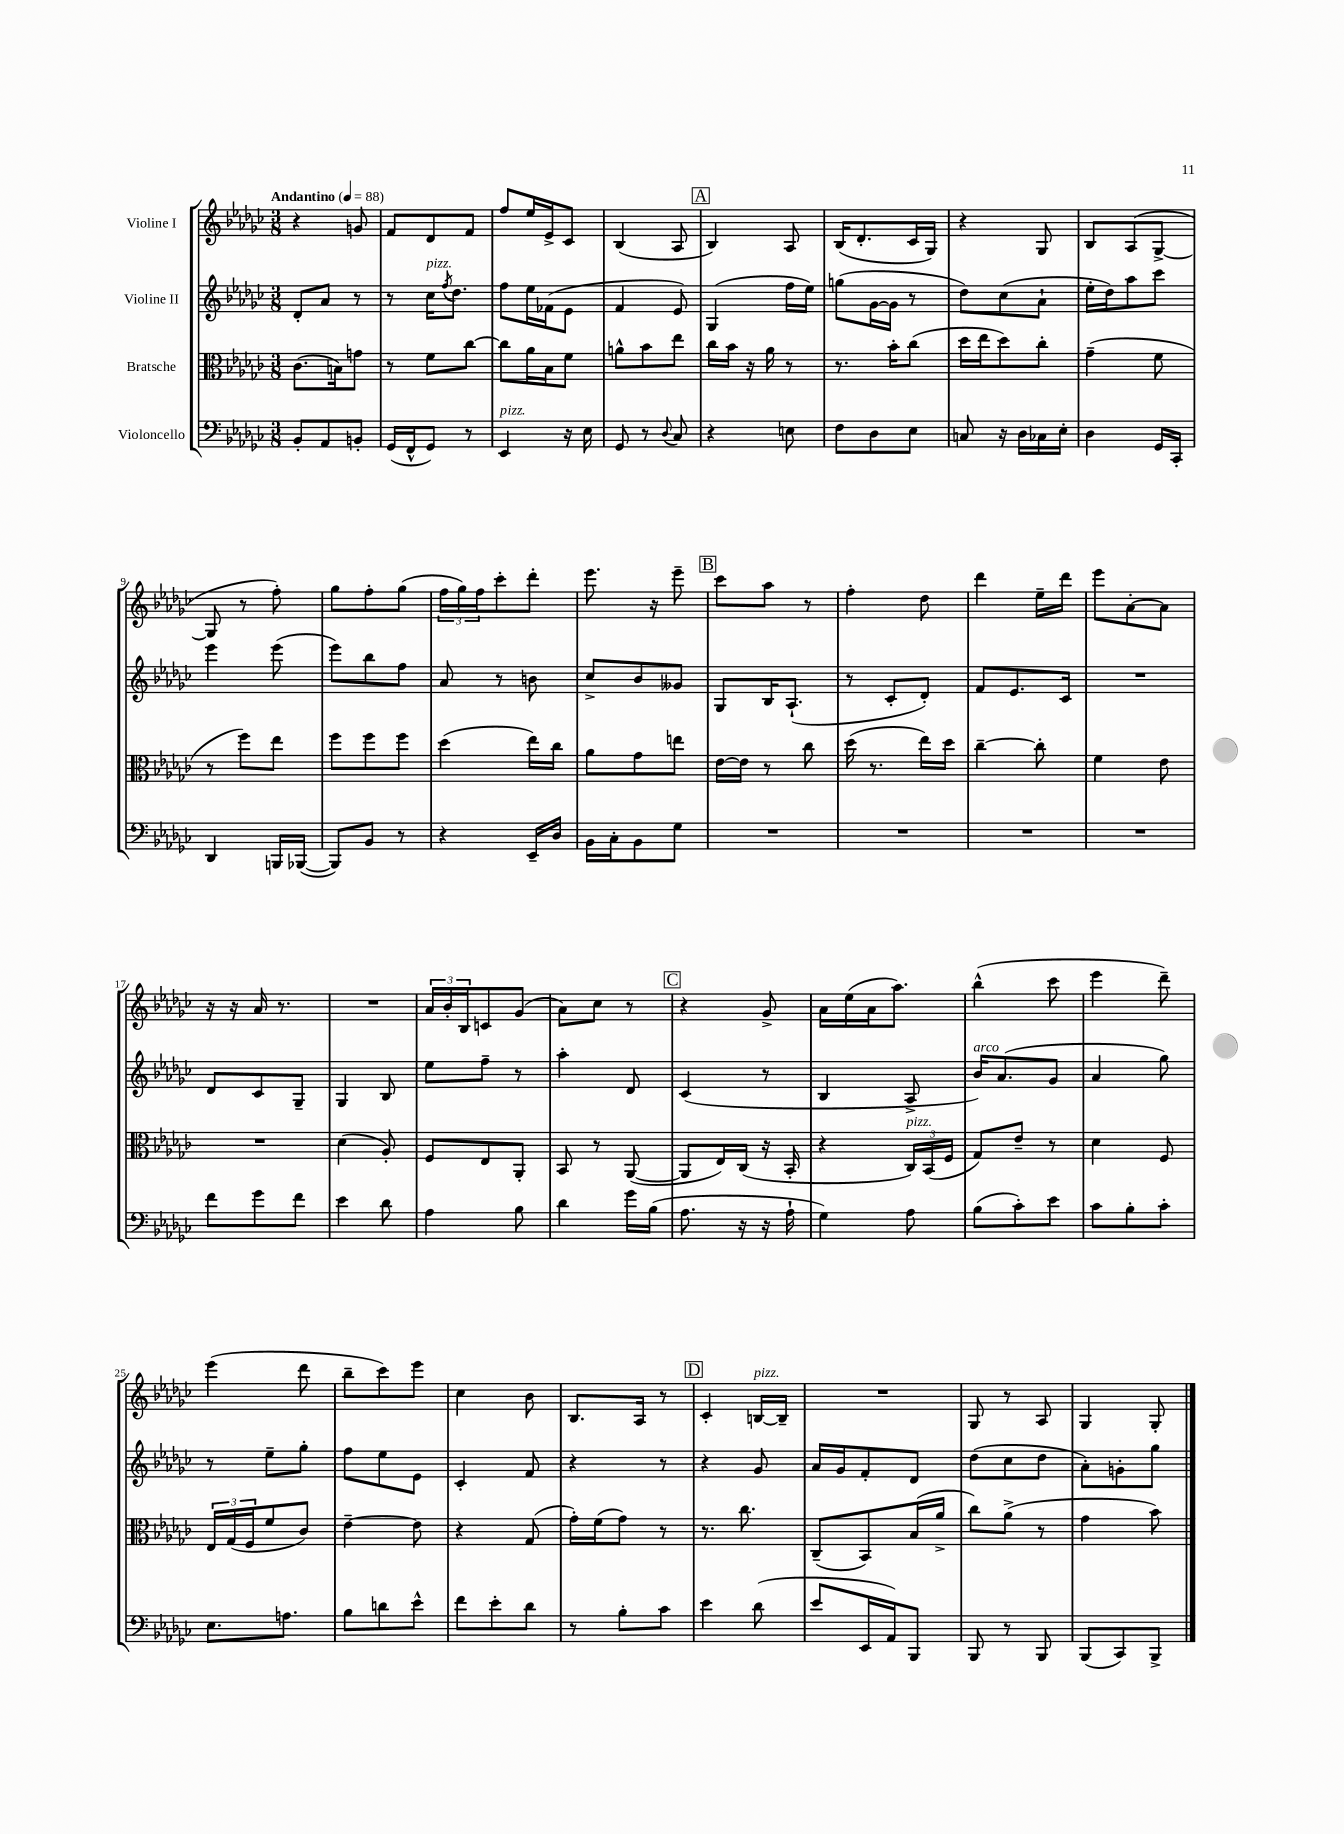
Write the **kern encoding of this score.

**kern	**kern	**kern	**kern
*part4	*part3	*part2	*part1
*staff4	*staff3	*staff2	*staff1
*I"Violoncello	*I"Bratsche	*I"Violine II	*I"Violine I
*clefF4	*clefC3	*clefG2	*clefG2
*k[b-e-a-d-g-c-]	*k[b-e-a-d-g-c-]	*k[b-e-a-d-g-c-]	*k[b-e-a-d-g-c-]
*M3/8	*M3/8	*M3/8	*M3/8
*MM88	*MM88	*MM88	*MM88
=1	=1	=1	=1
!	!	!	!LO:TX:a:B:t=Andantino
8BB-'/L	(8.c-\L	8d-'/L	4r
8AA-/	.	8a-/J	.
.	16Bn\k)	.	.
8BBn'/J	8gn\J	8r	8gn/
=2	=2	=2	=2
(16GG-/LL	8r	8r	8f/L
16FF^^/J	.	.	.
!	!	!LO:TX:a:i:t=pizz.	!
8GG-/J)	8f\L	16cc-\KL	8d-/
.	.	8qff/	.
.	.	8.dd-\J	.
8r	[8cc-\J	.	8f/J
=3	=3	=3	=3
!LO:TX:a:i:t=pizz.	!	!	!
4EE-/	8cc-\L]	8ff\L	8ff/L
.	16a-\L	16ee-\L	16ee-/L
.	16B-\J	(16f-X\J	16e-^/J
16r	8f\J	8e-\J	8c-/J
16E-\	.	.	.
=4	=4	=4	=4
8GG-/	8an^^\L	4f/	(4B-/
8r	8b-\	.	.
8qqD-/	.	.	.
8C-/	8ee-\J	8e-/)	8A-/
!!LO:REH:place=s1:t=A
=5	=5	=5	=5
4r	16cc-\LL	(4G-/	4B-/)
.	16b-\JJ	.	.
.	16r	.	.
.	16a-\	.	.
8En\	8r	16ff\LL	8A-/
.	.	16ee-\JJ)	.
=6	=6	=6	=6
8F\L	8.r	(8ggn\L	(16B-/KL
.	.	.	8.d-'/
8D-\	.	[16g-\L	.
.	16b-'\KL	16g-\JJ]	.
8E-\J	(8cc-\J	8r	16c-/L
.	.	.	16G-/JJ)
=7	=7	=7	=7
8Cn/	16dd-\LL	8dd-\L)	4r
.	16ee-\J	.	.
16r	8dd-\)	(8cc-\	.
16D-\LL	.	.	.
16C-X\	8cc-'\J	8a-`\J	8G-/
16E-'\JJ	.	.	.
=8	=8	=8	=8
4D-\	(4g-~\	16ee-'\LL	8B-/L
.	.	16dd-\J)	.
.	.	8aa-\	(8A-/
16GG-/LL	8f\	8ccc-\J	[8G-^/J
16CC-'/JJ	.	.	.
!!LO:LB:g=z
=9	=9	=9	=9
4DD-/	8r	4eee-\	8G-/]
.	8ff\L)	.	8r
16BBBn/LL	8ee-\J	(8eee-\	8ff'\)
([16BBB-X/JJ	.	.	.
=10	=10	=10	=10
8BBB-/L])	8ff\L	8eee-\L)	8gg-\L
8BB-/J	8ff\	8bb-\	8ff'\
8r	8ff\J	8ff\J	(8gg-\J
=11	=11	=11	=11
4r	(4dd-\	8a-/	24ff\LL
.	.	.	24gg-\)
.	.	.	24ff\J
.	.	8r	8ccc-'\
16EE-~/LL	16ee-\LL)	8bn\	8ddd-'\J
16D-/JJ	16cc-\JJ	.	.
=12	=12	=12	=12
16BB-\LL	8a-\L	8cc-^/L	8.eee-\
16C-'\J	.	.	.
8BB-\	8g-\	8b-/	.
.	.	.	16r
8G-\J	8een\J	8g--X/J	8eee-~\
!!LO:REH:place=s1:t=B
=13	=13	=13	=13
4.r	[16e-\LL	8G-/L	8ccc-\L
.	16e-\JJ]	.	.
.	8r	16B-/K	8aa-\J
.	.	(8.A-`/J	.
.	8cc-\	.	8r
=14	=14	=14	=14
4.r	(16dd-\	8r	4ff'\
.	8.r	.	.
.	.	8c-'/L	.
.	16ee-\LL)	8d-'/J)	8dd-\
.	16dd-\JJ	.	.
=15	=15	=15	=15
4.r	[4cc-~\	8f/L	4ddd-\
.	.	8.e-/	.
.	8cc-'\]	.	16ee-~\LL
.	.	16c-/Jk	16ddd-\JJ
=16	=16	=16	=16
4.r	4f\	4.r	8eee-\L
.	.	.	[8a-'\
.	8e-\	.	8a-\J]
!!LO:LB:g=z
=17	=17	=17	=17
8f\L	4.r	8d-/L	16r
.	.	.	16r
8g-\	.	8c-/	16a-/
.	.	.	8.r
8f\J	.	8G-~/J	.
=18	=18	=18	=18
4e-\	(4d-\	4G-/	4.r
8d-\	8A-'/)	8B-/	.
=19	=19	=19	=19
4A-\	8F/L	8ee-\L	24a-/LL
.	.	.	24b-'/
.	.	.	24B-/J
.	8E-/	8ff~\J	8cn/
8B-\	8AA-'/J	8r	(8g-/J
=20	=20	=20	=20
4d-\	8BB-/	4aa-'\	8a-\L)
.	8r	.	8cc-\J
16g-\LL	([8AA-/	8d-/	8r
(16B-\JJ	.	.	.
!!LO:REH:place=s1:t=C
=21	=21	=21	=21
8.A-\	8AA-/L]	(4c-/	4r
.	16E-/L)	.	.
16r	(16C-/JJ	.	.
16r	16r	8r	8g-^/
16A-`\	16BB-'/	.	.
=22	=22	=22	=22
4G-\)	4r	4B-/	16a-\LL
.	.	.	(16ee-\
.	.	.	16a-\J
.	.	.	8.aa-\J)
!	!LO:TX:a:i:t=pizz.	!	!
8A-\	24C-/LL)	8A-^/	.
.	(24BB-/	.	.
.	24F/JJ	.	.
=23	=23	=23	=23
!	!	!LO:TX:a:i:t=arco	!
(8B-\L	8G-/L)	16b-/KL)	(4bb-^^\
.	.	(8.a-/	.
8c-'\)	8e-~/J	.	.
8e-\J	8r	8g-/J	8ccc-\
=24	=24	=24	=24
8c-\L	4d-\	4a-/	4eee-\
8B-'\	.	.	.
8c-'\J	8F/	8gg-\)	8ddd-~\)
!!LO:LB:g=z
=25	=25	=25	=25
8.E-\L	24E-/LL	8r	(4eee-\
.	(24G-/	.	.
.	24F/J	.	.
.	8f/	8ee-~\L	.
8.An\J	.	.	.
.	8c-/J)	8gg-'\J	8ddd-\
=26	=26	=26	=26
8B-\L	[4e-~\	8ff\L	8bb-~\L
8dn\	.	8ee-\	8ccc-\)
8e-^^\J	8e-\]	8e-\J	8eee-\J
=27	=27	=27	=27
8f\L	4r	4c-'/	4cc-\
8e-'\	.	.	.
8d-\J	(8G-/	8f/	8b-\
=28	=28	=28	=28
8r	16g-'\LL)	4r	8.B-/L
.	(16f\J	.	.
8B-'\L	8g-\J)	.	.
.	.	.	16A-/Jk
8c-\J	8r	8r	8r
!!LO:REH:place=s1:t=D
=29	=29	=29	=29
4e-\	8.r	4r	4c-'/
.	8.cc-\	.	.
!	!	!	!LO:TX:a:i:t=pizz.
(8d-\	.	8g-/	[16Bn/LL
.	.	.	16B~/JJ]
=30	=30	=30	=30
8e-/L	(8C-~/L	16a-/LL	4.r
.	.	16g-/J	.
16EE-/L	8BB-/)	8f'/	.
16AA-/J)	.	.	.
8BBB-/J	(16B-/L	8d-/J	.
.	16a-^/JJ	.	.
=31	=31	=31	=31
8BBB-/	8cc-\L)	(8dd-\L	8G-/
8r	(8a-^\J	8cc-\	8r
8BBB-/	8r	8dd-\J	8A-/
=32	=32	=32	=32
(8BBB-/L	4g-\	8a-'\L)	4G-/
8CC-/)	.	8gn'\	.
8BBB-^/J	8b-\)	8gg-\J	8G-'/
==	==	==	==
*-	*-	*-	*-
